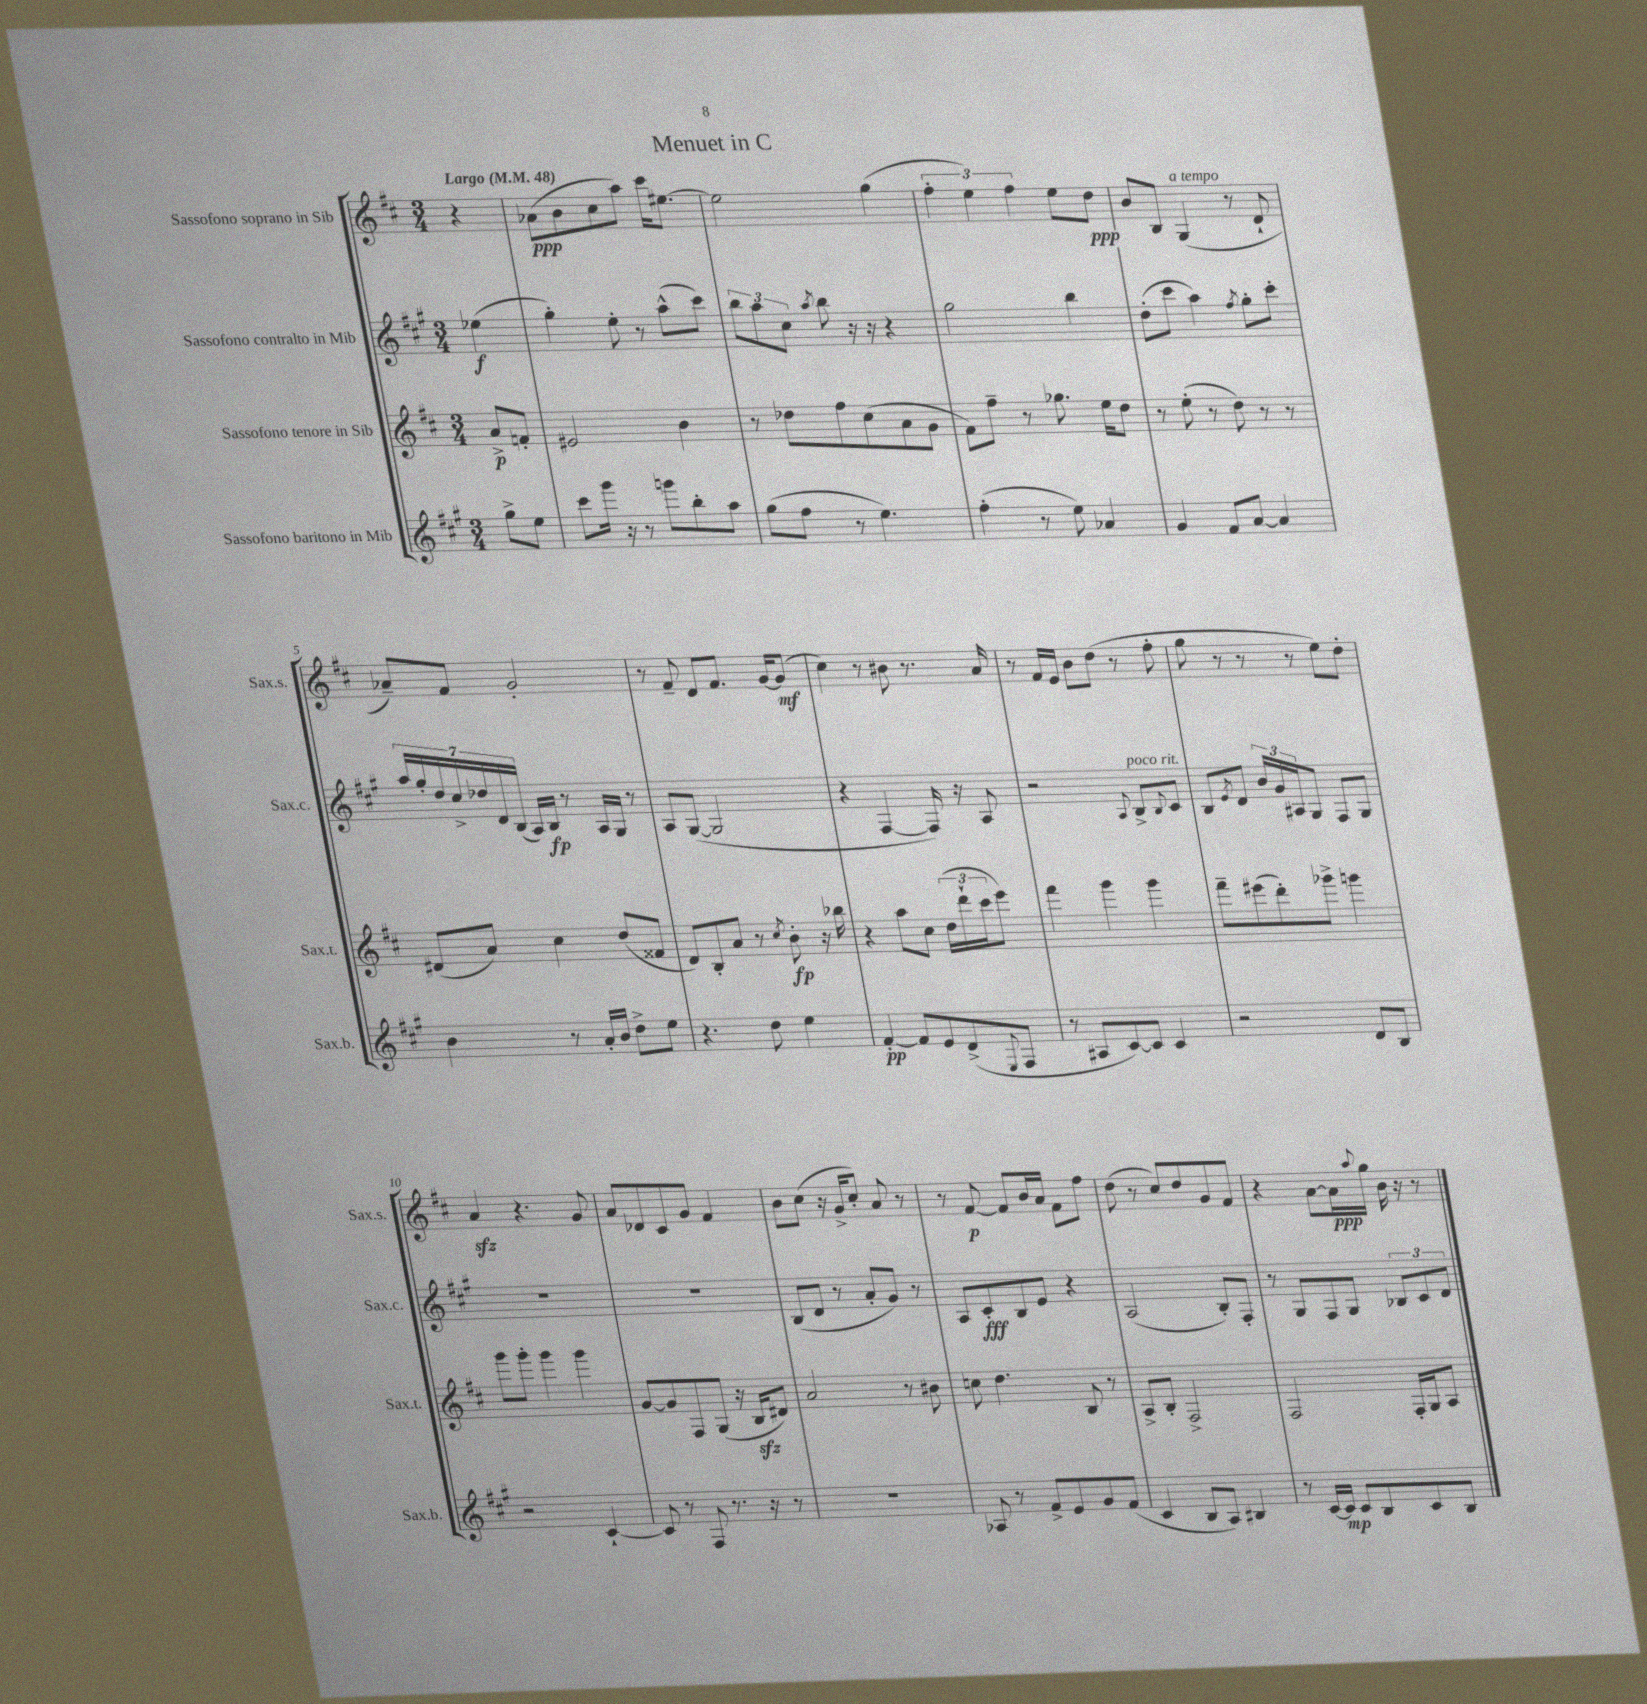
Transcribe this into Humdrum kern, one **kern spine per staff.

**kern	**dynam	**kern	**dynam	**kern	**dynam	**kern	**dynam
*part4	*part4	*part3	*part3	*part2	*part2	*part1	*part1
*staff4	*staff4	*staff3	*staff3	*staff2	*staff2	*staff1	*staff1
*I"Sassofono baritono in Mib	*	*I"Sassofono tenore in Sib	*	*I"Sassofono contralto in Mib	*	*I"Sassofono soprano in Sib	*
*I'Sax.b.	*	*I'Sax.t.	*	*I'Sax.c.	*	*I'Sax.s.	*
*clefG2	*	*clefG2	*	*clefG2	*	*clefG2	*
*k[f#c#g#]	*	*k[f#c#]	*	*k[f#c#g#]	*	*k[f#c#]	*
*M3/4	*	*M3/4	*	*M3/4	*	*M3/4	*
*MM48	*	*MM48	*	*MM48	*	*MM48	*
=	=	=	=	=	=	=	=
!	!	!	!	!	!	!LO:TX:a:B:t=Largo	!
8gg#^\L	.	8a^/L	p	(4ee-X\	f	4r	.
8ee\J	.	8fn'/J	.	.	.	.	.
=1	=1	=1	=1	=1	=1	=1	=1
8ccc#\L	.	2e#X/	.	4gg#'\)	.	(8a-X\L	ppp
16ggg#\Jk	.	.	.	.	.	8b\	.
16r	.	.	.	.	.	.	.
8r	.	.	.	8ee'\	.	8cc#\	.
8gggn\L	.	.	.	8r	.	8aa\J)	.
8bb'\	.	4b\	.	(8aa^^\L	.	16ccc#\KL	.
.	.	.	.	.	.	[8.ee#X\J	.
8aa\J	.	.	.	8ccc#\J)	.	.	.
=2	=2	=2	=2	=2	=2	=2	=2
(8gg#\L	.	8r	.	12bb\L	.	2ee#\]	.
.	.	.	.	12aa\	.	.	.
8ff#\J	.	8dd-X\L	.	.	.	.	.
.	.	.	.	12cc#\J	.	.	.
.	.	.	.	8qaa/	.	.	.
8r	.	8ff#\	.	8bb\	.	.	.
4.ee\)	.	(8cc#\	.	16r	.	.	.
.	.	.	.	16r	.	.	.
.	.	8a\	.	4r	.	(4gg\	.
.	.	8g\J	.	.	.	.	.
=3	=3	=3	=3	=3	=3	=3	=3
(4ff#'\	.	8f#\L)	.	2gg#\	.	6ff#'\	.
.	.	8ff#~\J	.	.	.	.	.
.	.	.	.	.	.	6ee\)	.
8r	.	8r	.	.	.	.	.
.	.	.	.	.	.	6ff#\	.
8ee\)	.	8.gg-X\	.	.	.	.	.
4a-X/	.	.	.	4bb\	.	8ee\L	.
.	.	16ee\KL	.	.	.	.	.
.	.	8dd\J	.	.	.	8dd\J	ppp
=4	=4	=4	=4	=4	=4	=4	=4
4g#/	.	8r	.	(8dd'\L	.	8b/L	.
.	.	(8ee'\	.	8ccc#\J	.	8B/J	.
!	!	!	!	!	!	!LO:TX:a:i:t=a tempo	!
8f#/L	.	8r	.	4aa\)	.	(4G/	.
[8a/J	.	8dd\)	.	.	.	.	.
.	.	.	.	8qff#/	.	.	.
4a/]	.	8r	.	8gg#'\L	.	8r	.
.	.	8r	.	8ccc#'\J	.	8d`/	.
!!LO:LB:g=z
=5	=5	=5	=5	=5	=5	=5	=5
4b\	.	(8d#X/L	.	28aa/LL	.	8a-X~/L)	.
.	.	.	.	28gg#'/	.	.	.
.	.	.	.	28dd/	.	.	.
.	.	.	.	28cc#^/	.	.	.
.	.	8a/J)	.	.	.	8f#/J	.
.	.	.	.	28dd-X/	.	.	.
.	.	.	.	28d/	.	.	.
.	.	.	.	(28B/JJ	.	.	.
8r	.	4cc#\	.	16A/LL)	.	2g'/	.
.	.	.	.	16B/JJ	fp	.	.
16a'/LL	.	.	.	8r	.	.	.
16b/JJ	.	.	.	.	.	.	.
8dd^\L	.	(8dd/L	.	16A/LL	.	.	.
.	.	.	.	16G#/JJ	.	.	.
8ee\J	.	8f##X/J	.	8r	.	.	.
=6	=6	=6	=6	=6	=6	=6	=6
4.r	.	8d/L)	.	8A/L	.	8r	.
.	.	8B'/	.	([8G#/J	.	8f#~/	.
.	.	8a/J	.	2G#/]	.	8d/L	.
8dd\	.	8r	.	.	.	8.f#/J	.
.	.	8qcc#/	.	.	.	.	.
4ee\	.	8b'\	fp	.	.	.	.
.	.	.	.	.	.	[16g/KL	.
.	.	16r	.	.	.	(8g/J]	mf
.	.	16bb-X\	.	.	.	.	.
=7	=7	=7	=7	=7	=7	=7	=7
[4f#'/	pp	4r	.	4r	.	4cc#\)	.
8f#/L]	.	8aa\L	.	[4F#/	.	8r	.
8e/	.	8cc#\J	.	.	.	8b#X\	.
(8d^/	.	(24dd\LL	.	16F#/])	.	8.r	.
.	.	24ddd`\	.	.	.	.	.
.	.	.	.	16r	.	.	.
.	.	24ccc#\J	.	.	.	.	.
8qqE/	.	.	.	.	.	.	.
8F#/J	.	8eee\J)	.	8A/	.	.	.
.	.	.	.	.	.	16a/	.
=8	=8	=8	=8	=8	=8	=8	=8
8r	.	4fff#\	.	2r	.	8r	.
8A#X/L	.	.	.	.	.	16f#/LL	.
.	.	.	.	.	.	16e/JJ	.
[8c#/)	.	4ggg\	.	.	.	8b\L	.
8c#/J]	.	.	.	.	.	(8dd\J	.
.	.	.	.	8qqA/	.	.	.
!	!	!	!	!LO:TX:a:i:t=poco rit.	!	!	!
4c#/	.	4ggg\	.	8B^/L	.	8r	.
.	.	.	.	8qqB/	.	.	.
.	.	.	.	8c#/J	.	8ff#'\	.
=9	=9	=9	=9	=9	=9	=9	=9
2r	.	8fff#~\L	.	8B/L	.	8gg\	.
.	.	.	.	8qe/	.	.	.
.	.	(8eee#X\	.	8d/J	.	8r	.
.	.	8ddd'\)	.	24b/LL	.	8r	.
.	.	.	.	24g#/	.	.	.
.	.	.	.	24A#X/J	.	.	.
.	.	8ggg-X^\J	.	8G#/J	.	8r	.
8d/L	.	4gggn\	.	8F#/L	.	8ee\L)	.
8B/J	.	.	.	8G#/J	.	8dd'\J	.
!!LO:LB:g=z
=10	=10	=10	=10	=10	=10	=10	=10
2r	.	8ggg\L	.	2.r	.	4azz/	.
.	.	8ggg'\J	.	.	.	.	.
.	.	4ggg\	.	.	.	4.r	.
[4c#`/	.	4ggg\	.	.	.	.	.
.	.	.	.	.	.	8g/	.
=11	=11	=11	=11	=11	=11	=11	=11
8c#/]	.	[8g/L	.	2.r	.	8a/L	.
8r	.	8g/]	.	.	.	8d-X/	.
8F#/	.	8F#/	.	.	.	8c#/	.
8.r	.	(8G/J	.	.	.	8g/J	.
.	.	16r	.	.	.	4f#/	.
16r	.	16Bzz/KL	.	.	.	.	.
8r	.	8d#X/J)	.	.	.	.	.
=12	=12	=12	=12	=12	=12	=12	=12
2.r	.	2a/	.	(8B/L	.	8b\L	.
.	.	.	.	8d/J	.	(8cc#\J	.
.	.	.	.	8r	.	16r	.
.	.	.	.	.	.	16g^/KL	.
.	.	.	.	8a'/L	.	8cc#'/J)	.
.	.	8r	.	8g#/J)	.	8a/	.
.	.	8b#X\	.	8r	.	8r	.
=13	=13	=13	=13	=13	=13	=13	=13
8A-X/	.	8ccn\	.	8A/L	.	8r	.
8r	.	4.dd\	.	8c#'/	fff	[8f#/	p
8f#^/L	.	.	.	8B/	.	8f#/L]	.
8e/	.	.	.	8e/J	.	16b/L	.
.	.	.	.	.	.	16a/JJ	.
8g#/	.	8B/	.	4r	.	8f#\L	.
(8f#/J	.	8r	.	.	.	8ff#\J	.
=14	=14	=14	=14	=14	=14	=14	=14
4c#/	.	8A^/L	.	(2A/	.	(8dd\	.
.	.	8B'/J	.	.	.	8r	.
8B/L	.	2F#^/	.	.	.	8cc#/L)	.
8A/J)	.	.	.	.	.	8dd/	.
4B#X/	.	.	.	8B'/L)	.	8g/	.
.	.	.	.	8F#'/J	.	8f#/J	.
=15	=15	=15	=15	=15	=15	=15	=15
8r	.	2F#/	.	8r	.	4r	.
[16c#/LL	.	.	.	8G#/L	.	.	.
16c#/JJ]	mp	.	.	.	.	.	.
8c#/L	.	.	.	8F#/	.	[8a\L	.
8B/	.	.	.	8G#/J	.	16a\L]	ppp
.	.	.	.	.	.	8qqaa/	.
.	.	.	.	.	.	16gg\JJ	.
8c#/	.	16F#'/LL	.	12B-X/L	.	16b\	.
.	.	16G/J	.	.	.	16r	.
.	.	.	.	12c#/	.	.	.
8B/J	.	8A/J	.	.	.	8r	.
.	.	.	.	12d/J	.	.	.
==	==	==	==	==	==	==	==
*-	*-	*-	*-	*-	*-	*-	*-
